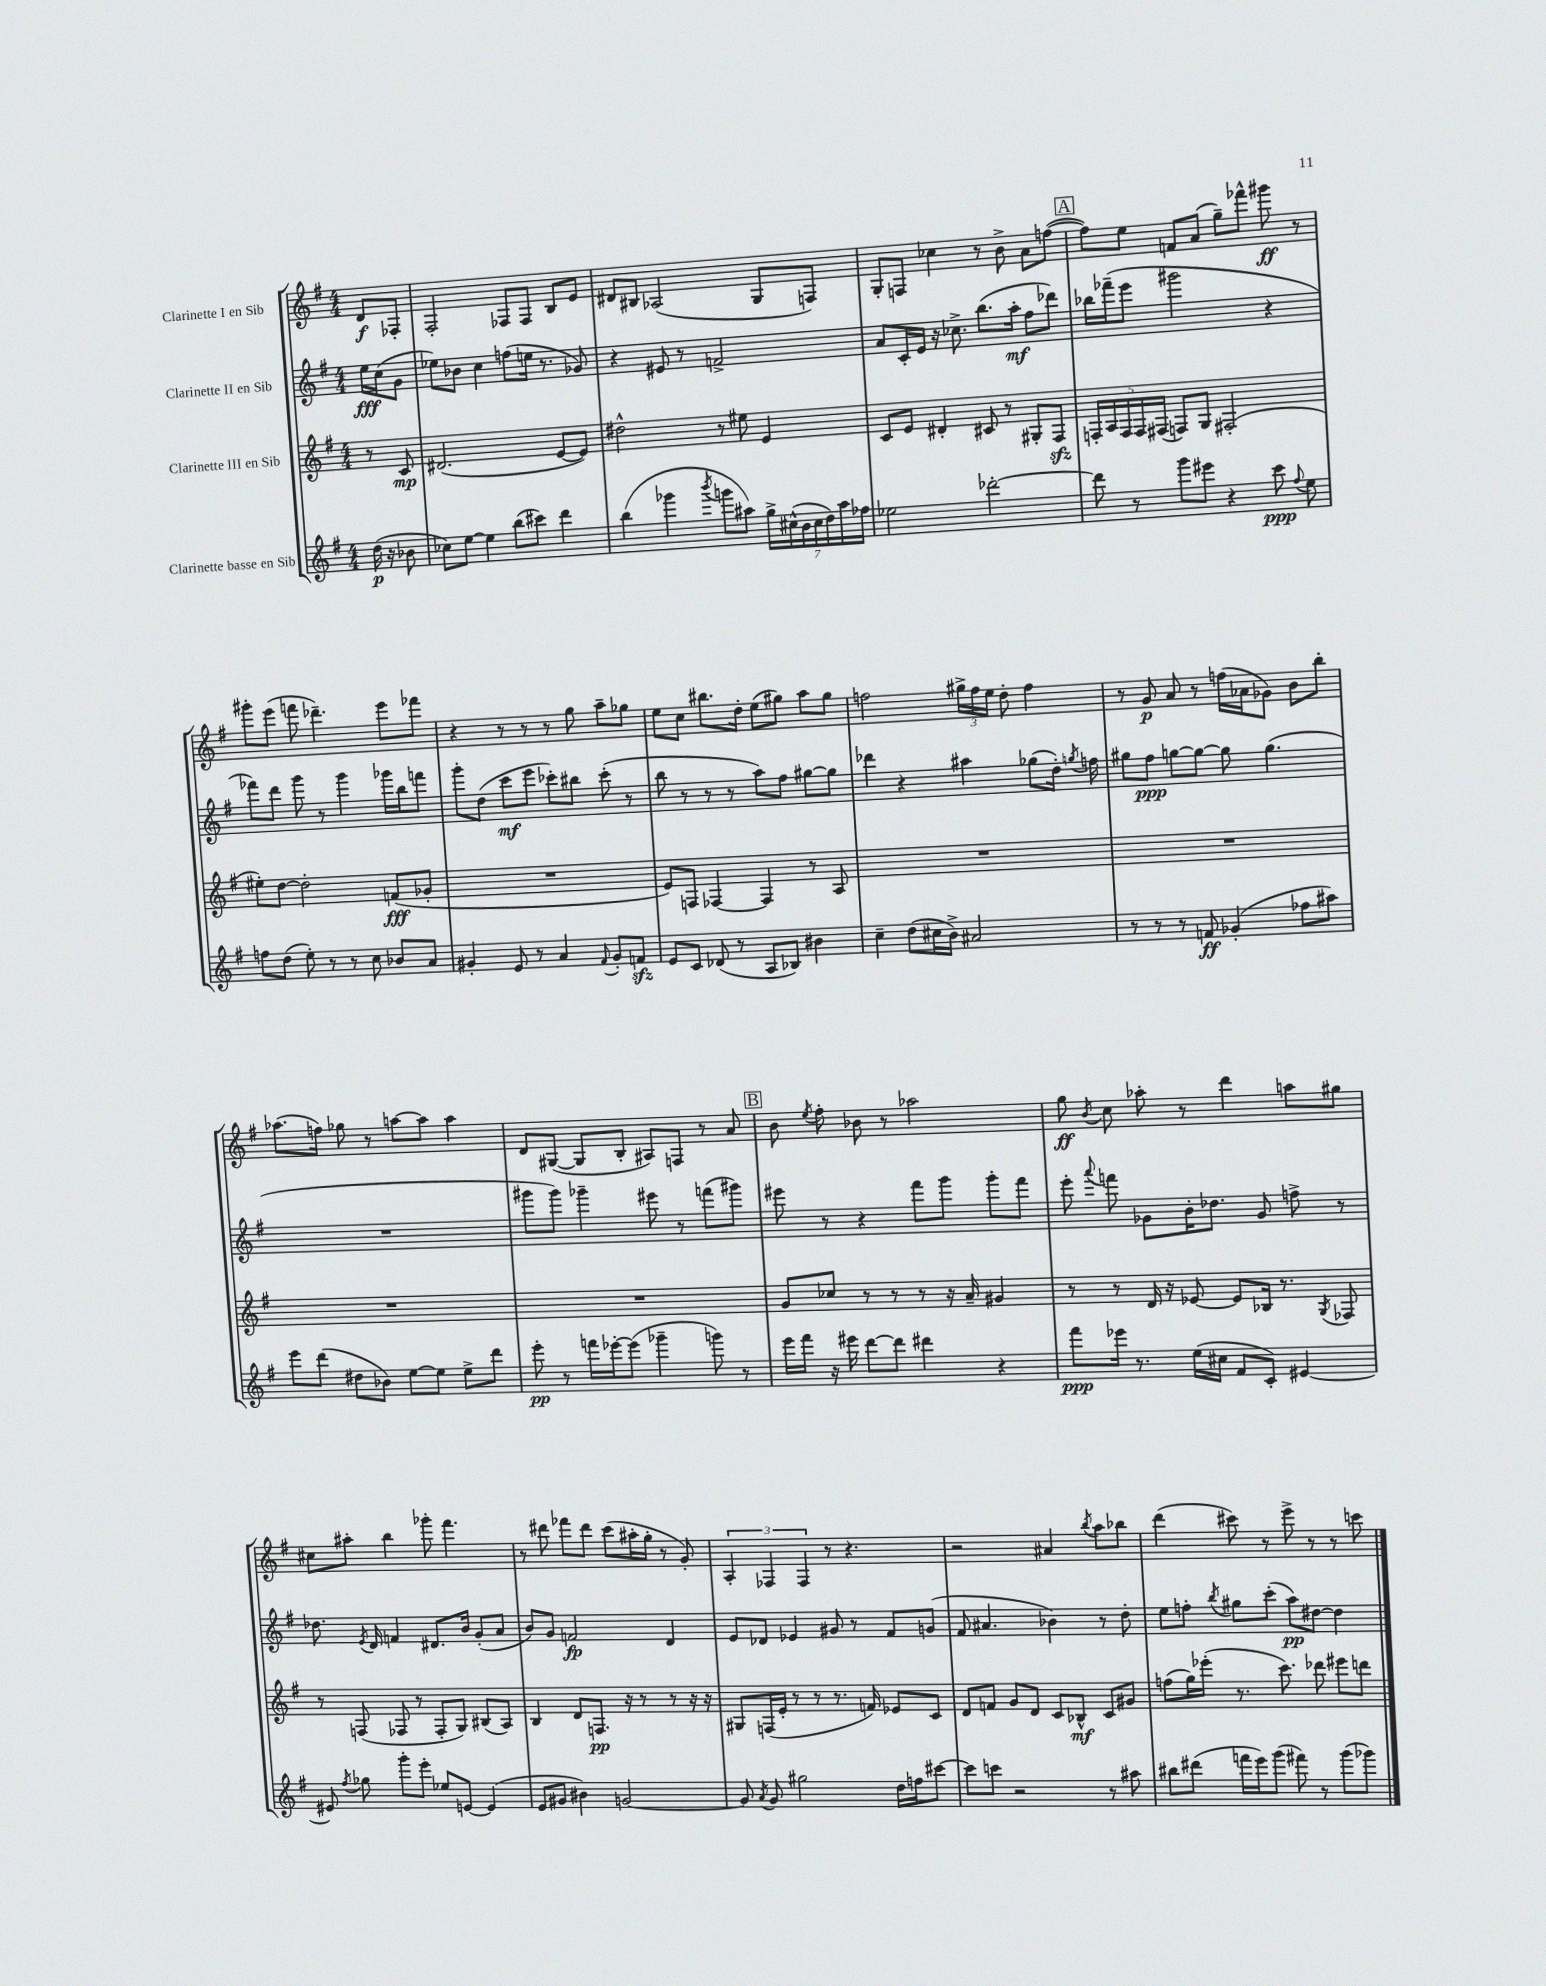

**kern	**dynam	**kern	**dynam	**kern	**dynam	**kern	**dynam
*part4	*part4	*part3	*part3	*part2	*part2	*part1	*part1
*staff4	*staff4	*staff3	*staff3	*staff2	*staff2	*staff1	*staff1
*I"Clarinette basse en Sib	*	*I"Clarinette III en Sib	*	*I"Clarinette II en Sib	*	*I"Clarinette I en Sib	*
*clefG2	*	*clefG2	*	*clefG2	*	*clefG2	*
*k[f#]	*	*k[f#]	*	*k[f#]	*	*k[f#]	*
*M4/4	*	*M4/4	*	*M4/4	*	*M4/4	*
=	=	=	=	=	=	=	=
(16dd\	p	8r	.	16ee\LL	fff	8d/L	f
16r	.	.	.	(16cc\J	.	.	.
8b-X\	.	8c/	mp	8g\J	.	8F-X'/J	.
=1	=1	=1	=1	=1	=1	=1	=1
8cc-X\L)	.	(2.d#X/	.	8ee-X\L)	.	2F#'/	.
[8ee\J	.	.	.	8b-X\J	.	.	.
4ee\]	.	.	.	4cc\	.	.	.
(8bb\L	.	.	.	(8ffn\L	.	8F-X/L	.
8ccc#X\J)	.	.	.	16een\Jk	.	8F-/J	.
.	.	.	.	8.r	.	.	.
4ddd\	.	[8e/L	.	.	.	8B/L	.
.	.	8e/J])	.	8g-X/)	.	8e/J	.
=2	=2	=2	=2	=2	=2	=2	=2
(4bb\	.	2dd#X^^\	.	4r	.	8d#X/L	.
.	.	.	.	.	.	8B#X/J	.
4ggg-X\	.	.	.	8e#X/	.	(2A-X/	.
.	.	.	.	8r	.	.	.
8qbbb/	.	.	.	.	.	.	.
8gggn\L	.	8r	.	2fn^/	.	.	.
8aa#X\J)	.	8ee#X\	.	.	.	.	.
28gg^\LL	.	4e/	.	.	.	8G/L	.
(28cc#X^^\	.	.	.	.	.	.	.
28b\	.	.	.	.	.	.	.
28cc#\	.	.	.	.	.	.	.
.	.	.	.	.	.	8Fn/J)	.
28dd\)	.	.	.	.	.	.	.
28aa#\	.	.	.	.	.	.	.
28ff-X\JJ	.	.	.	.	.	.	.
=3	=3	=3	=3	=3	=3	=3	=3
2ee-X\	.	8c/L	.	8a/L	.	8G'/L	.
.	.	8e/J	.	16c'/L	.	8Fn/J	.
.	.	.	.	16e/JJ	.	.	.
.	.	4d#X'/	.	16r	.	4cc-X\	.
.	.	.	.	8.cc-X^\	.	.	.
[2ddd-X'\	.	8c#X/	.	(8.bb\L	.	8r	.
.	.	8r	.	.	.	8b^\	.
.	.	.	.	16aa'\Jk	mf	.	.
.	.	8G#X'/L	.	8ff#\L	.	8a\L	.
.	.	8F#zz/J	.	8ddd-X\J)	.	([8ffn\J	.
!!LO:REH:place=s1:t=A
=4	=4	=4	=4	=4	=4	=4	=4
8ddd-\]	.	20Fn'/LL	.	16bb-X\LL	.	8ff\L])	.
.	.	20A/	.	.	.	.	.
.	.	.	.	(16fff-X~\J	.	.	.
.	.	20F/	.	.	.	.	.
8r	.	.	.	8eee\J	.	8ee\J	.
.	.	20F/	.	.	.	.	.
.	.	(20F#X/JJ	.	.	.	.	.
8ggg\L	.	8Fn/L)	.	2ggg#X\	.	8fn/L	.
8eee#X\J	.	8G/J	.	.	.	(8a/J	.
4r	.	(2F#X'/	.	.	.	8gg~\L)	.
.	.	.	.	.	.	8fff-X^^\J	.
8ccc\	ppp	.	.	4r	.	8ggg#X\	ff
8qqff#/	.	.	.	.	.	.	.
8ee\	.	.	.	.	.	8r	.
!!LO:LB:g=z
=5	=5	=5	=5	=5	=5	=5	=5
8ffn\L	.	8ee#X'\L)	.	8fff-X\L)	.	8ggg#X'\L	.
(8dd\J	.	[8dd\J	.	8ddd\J	.	(8eee\J	.
8ee'\)	.	2dd'\]	.	8ggg\	.	8fffn\	.
8r	.	.	.	8r	.	4.ddd-X~\)	.
8r	.	.	.	4ggg\	.	.	.
8cc\	.	.	.	.	.	.	.
8b-X/L	.	(8fn/L	fff	16ggg-X\LL	.	8eee\L	.
.	.	.	.	16bb\J	.	.	.
8a/J	.	8g-X'/J	.	8fffn\J	.	8fff-X\J	.
=6	=6	=6	=6	=6	=6	=6	=6
4g#X'/	.	1r	.	8ggg'\L	.	4r	.
.	.	.	.	(8dd\J	.	.	.
8e/	.	.	.	8ccc\L	mf	8r	.
8r	.	.	.	8eee\J	.	8r	.
4a/	.	.	.	8ccc-X'\L)	.	8r	.
.	.	.	.	8bb#X\J	.	8gg\	.
8qqf#/	.	.	.	.	.	.	.
8g#'/L	.	.	.	(8ccc-'\	.	8aa~\L	.
8fnzz/J	.	.	.	8r	.	8gg-X\J	.
=7	=7	=7	=7	=7	=7	=7	=7
8e/L	.	8e/L)	.	8bb\	.	8ee\L	.
8c/J	.	8Fn/J	.	8r	.	8cc\J	.
(8d-X/	.	[4F-X/	.	8r	.	8.bb#X\L	.
8r	.	.	.	8r	.	.	.
.	.	.	.	.	.	16dd'\Jk	.
8A/L	.	4F-/]	.	8aa\L)	.	(8ee\L	.
8B-X/J)	.	.	.	8ff#\J	.	8gg#X\J)	.
4b#X\	.	8r	.	[8gg#X\L	.	8aa\L	.
.	.	8A/	.	8gg#\J]	.	8gg#\J	.
=8	=8	=8	=8	=8	=8	=8	=8
4cc~\	.	1r	.	4ddd-X\	.	2ffn\	.
(8dd\L	.	.	.	4r	.	.	.
16cc#X\L	.	.	.	.	.	.	.
16b^\JJ)	.	.	.	.	.	.	.
2a#X/	.	.	.	4aa#X\	.	24gg#X^\LL	.
.	.	.	.	.	.	24ff\	.
.	.	.	.	.	.	24ee\JJ	.
.	.	.	.	.	.	8dd'\	.
.	.	.	.	(8gg-X\L	.	4ff\	.
.	.	.	.	16dd'\Jk)	.	.	.
.	.	.	.	8qggn/	.	.	.
.	.	.	.	16ffn\	.	.	.
=9	=9	=9	=9	=9	=9	=9	=9
8r	.	1r	.	8gg#X\L	.	8r	.
8r	.	.	.	8ff#\J	ppp	8g/	p
8r	.	.	.	[8ggn\L	.	8a/	.
8fn/	ff	.	.	8gg\J_	.	8r	.
(4g-X'/	.	.	.	8gg\]	.	(16ffn\LL	.
.	.	.	.	.	.	16a-X\J	.
.	.	.	.	(4.gg\	.	8g-X\J)	.
8ff-X\L	.	.	.	.	.	8b\L	.
8aa#X\J)	.	.	.	.	.	8bb'\J	.
!!LO:LB:g=z
=10	=10	=10	=10	=10	=10	=10	=10
8eee\L	.	1r	.	1r	.	(8.aa-X\L	.
(8ddd\J	.	.	.	.	.	.	.
.	.	.	.	.	.	16ffn\Jk)	.
8dd#X\L	.	.	.	.	.	8gg-X\	.
8b-X\J)	.	.	.	.	.	8r	.
[8ee\L	.	.	.	.	.	[8aan\L	.
8ee\J]	.	.	.	.	.	8aa\J]	.
8ee^\L	.	.	.	.	.	4aa\	.
8ddd\J	.	.	.	.	.	.	.
=11	=11	=11	=11	=11	=11	=11	=11
8eee'\	pp	1r	.	8ggg#X\L	.	8d/L	.
8r	.	.	.	8ggg#\J)	.	([8G#X/J	.
16fffn\LL	.	.	.	4ggg-X~\	.	8G#/L]	.
[16eee-X'\J	.	.	.	.	.	.	.
(8eee-\J]	.	.	.	.	.	8B'/J	.
4ggg-X~\	.	.	.	8eee#X\	.	8A#X/L)	.
.	.	.	.	8r	.	8Fn/J	.
8gggn\)	.	.	.	(8fffn\L	.	8r	.
8r	.	.	.	8ggg#X\J)	.	8a/	.
!!LO:REH:place=s1:t=B
=12	=12	=12	=12	=12	=12	=12	=12
16eee\LL	.	8g/L	.	8eee#X\	.	8b\	.
16fff#\JJ	.	.	.	.	.	.	.
.	.	.	.	.	.	8qee/	.
16r	.	8cc-X/J	.	8r	.	8ff#'\	.
16eee#X\	.	.	.	.	.	.	.
[8ddd\L	.	8r	.	4r	.	8b-X\	.
8ddd\J]	.	8r	.	.	.	8r	.
4ddd#X\	.	8r	.	8fff#\L	.	2aa-X\	.
.	.	16r	.	8ggg\J	.	.	.
.	.	16a~/	.	.	.	.	.
4r	.	4g#X/	.	8ggg'\L	.	.	.
.	.	.	.	8fff#\J	.	.	.
=13	=13	=13	=13	=13	=13	=13	=13
8fff#\L	ppp	8r	.	8eee'\	.	8gg\	ff
.	.	.	.	8qqaaa/	.	8qb/	.
16eee-X\Jk	.	8r	.	8fffn\	.	8cc\	.
8.r	.	.	.	.	.	.	.
.	.	16d/	.	8g-X\L	.	8aa-X'\	.
.	.	16r	.	.	.	.	.
(16ee\LL	.	[8e-X/	.	16b'\K	.	8r	.
16cc#X\JJ	.	.	.	8.dd-X\J	.	.	.
8f#/L	.	8e-/L]	.	.	.	4ddd\	.
8c'/J)	.	16B-X/Jk	.	8g-/	.	.	.
.	.	8.r	.	.	.	.	.
[4e#X/	.	.	.	8ffn^\	.	8aan\L	.
.	.	8qG/	.	.	.	.	.
.	.	8F-X/	.	8r	.	8gg#X\J	.
!!LO:LB:g=z
=14	=14	=14	=14	=14	=14	=14	=14
8e#X/]	.	8r	.	8.dd-X\	.	8cc#X\L	.
8qff#/	.	.	.	.	.	.	.
8gg-X\	.	(8Fn/	.	.	.	8aa#X'\J	.
.	.	.	.	8qe/	.	.	.
.	.	.	.	16d/	.	.	.
8ggg'\L	.	8F-X/	.	4fn/	.	4bb\	.
8eee'\J	.	8r	.	.	.	.	.
8ee-X/L	.	8F-'/L	.	8.d#X/L	.	8ggg-X'\	.
[8en/J	.	8G/J)	.	.	.	4.fff#\	.
.	.	.	.	16b/Jk	.	.	.
(4e/]	.	(8B#X/L	.	(8g'/L	.	.	.
.	.	8A/J)	.	8a/J	.	.	.
=15	=15	=15	=15	=15	=15	=15	=15
8e/L	.	4B/	.	8b/L)	.	8r	.
8g#X/J	.	.	.	8g/J	.	8ddd#X\	.
4b#X\)	.	8d/L	.	2fn/	fp	8fff-X\L	.
.	.	8.Fn/J	pp	.	.	8ddd#\J	.
[2gn/	.	.	.	.	.	(8ccc\L	.
.	.	16r	.	.	.	.	.
.	.	8r	.	.	.	16aa#X'\L	.
.	.	.	.	.	.	16gg'\JJ	.
.	.	8r	.	4d/	.	8r	.
.	.	16r	.	.	.	8g'/)	.
.	.	16r	.	.	.	.	.
=16	=16	=16	=16	=16	=16	=16	=16
8g/]	.	8G#X/L	.	8e/L	.	6A'/	.
8qa/	.	.	.	.	.	.	.
8g/	.	(16Fn/L	.	8d-X/J	.	.	.
.	.	.	.	.	.	6F-X/	.
.	.	16e'/JJ	.	.	.	.	.
2gg#X\	.	8r	.	4e-X/	.	.	.
.	.	.	.	.	.	6F-/	.
.	.	8r	.	.	.	.	.
.	.	8.r	.	8g#X/	.	8r	.
.	.	.	.	8r	.	4.r	.
.	.	16fn/)	.	.	.	.	.
16dd\LL	.	8e-X/L	.	8f#/L	.	.	.
16ffn\J	.	.	.	.	.	.	.
[8ccc#X\J	.	8c/J	.	(8gn/J	.	.	.
=17	=17	=17	=17	=17	=17	=17	=17
8ccc#\L]	.	8d/L	.	8f#/	.	2r	.
8cccn\J	.	8fn/J	.	4.a#X/	.	.	.
2r	.	8g/L	.	.	.	.	.
.	.	8d/J	.	.	.	.	.
.	.	8c/L	.	4b-X\)	.	4a#X/	.
.	.	8B-X^^/J	mf	.	.	.	.
.	.	.	.	.	.	8qbb/	.
8r	.	8c/L	.	8r	.	8aa\L	.
8aa#X\	.	8g#X/J	.	8dd'\	.	8bb-X\J	.
=18	=18	=18	=18	=18	=18	=18	=18
8bb#X\L	.	(8ffn\L	.	8ee\L	.	(4ddd\	.
(8ddd#X\J	.	16gg\L)	.	8ffn'\J	.	.	.
.	.	(16eee-X'\JJ	.	.	.	.	.
.	.	.	.	8qbb/	.	.	.
16fffn\LL	.	8.r	.	8gg#X\L	.	8ccc#X\)	.
16eee\J)	.	.	.	.	.	.	.
(8ggg\J	.	.	.	(8ccc'\J	.	8r	.
.	.	8.ccc\)	.	.	.	.	.
8fff#X\)	.	.	.	8aa\L)	pp	8eee^\	.
8r	.	8ddd-X\	.	[8dd#X\J	.	8r	.
(8ggg\L	.	8eee#X\L	.	4dd#\]	.	8r	.
8ggg-X\J)	.	8dddn\J	.	.	.	8cccn\	.
==	==	==	==	==	==	==	==
*-	*-	*-	*-	*-	*-	*-	*-
